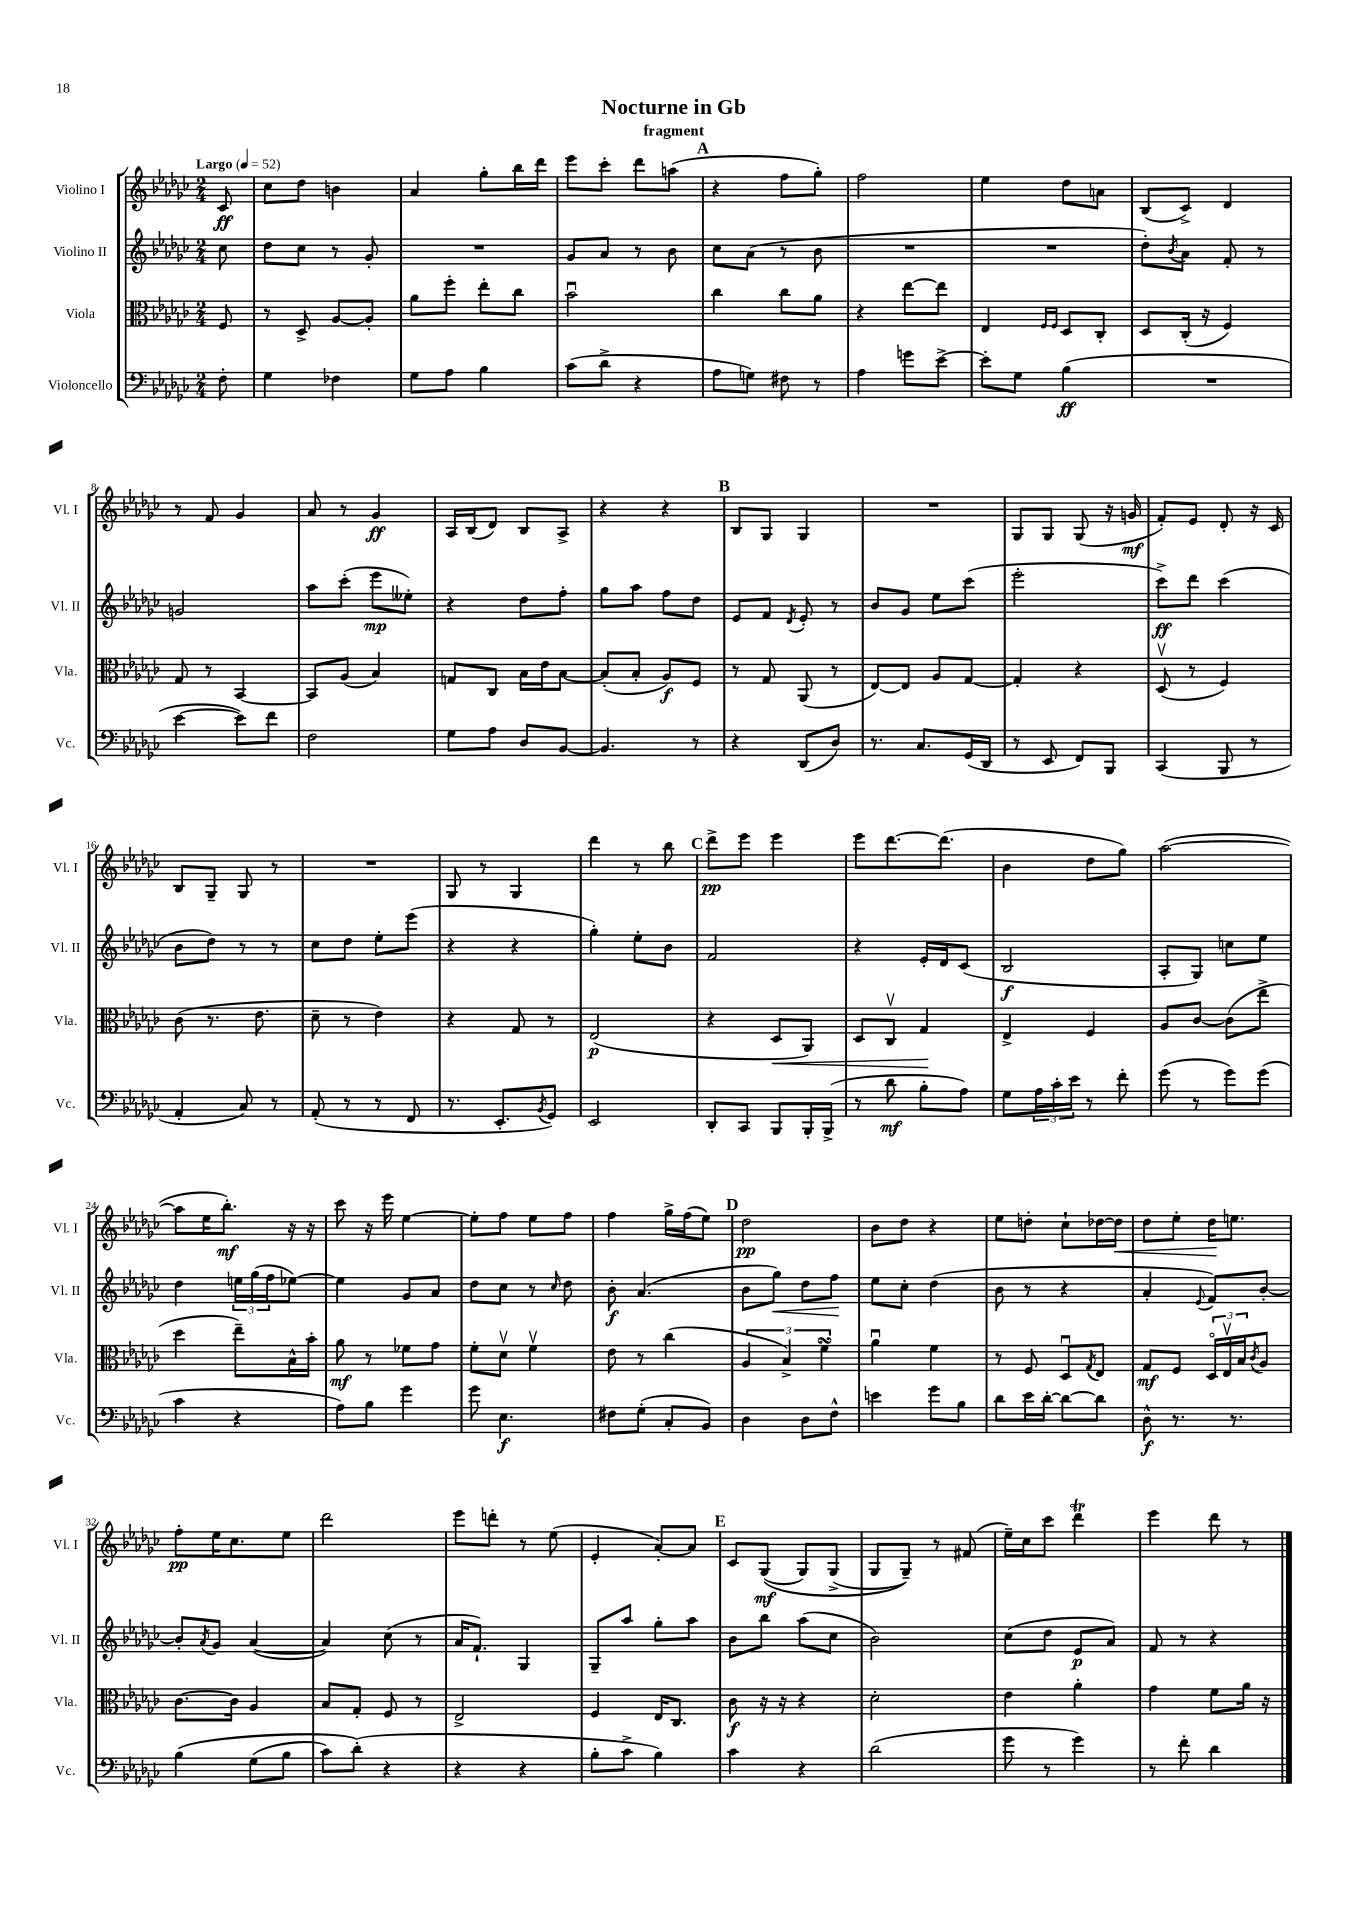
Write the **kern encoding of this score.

**kern	**dynam	**kern	**dynam	**kern	**dynam	**kern	**dynam
*part4	*part4	*part3	*part3	*part2	*part2	*part1	*part1
*staff4	*staff4	*staff3	*staff3	*staff2	*staff2	*staff1	*staff1
*I"Violoncello	*	*I"Viola	*	*I"Violino II	*	*I"Violino I	*
*I'Vc.	*	*I'Vla.	*	*I'Vl. II	*	*I'Vl. I	*
*clefF4	*	*clefC3	*	*clefG2	*	*clefG2	*
*k[b-e-a-d-g-c-]	*	*k[b-e-a-d-g-c-]	*	*k[b-e-a-d-g-c-]	*	*k[b-e-a-d-g-c-]	*
*M2/4	*	*M2/4	*	*M2/4	*	*M2/4	*
*MM52	*	*MM52	*	*MM52	*	*MM52	*
=	=	=	=	=	=	=	=
!	!	!	!	!	!	!LO:TX:a:B:t=Largo	!
8F'\	.	8F/	.	8cc-\	.	8c-/	ff
=1	=1	=1	=1	=1	=1	=1	=1
4G-\	.	8r	.	8dd-\L	.	8cc-\L	.
.	.	8D-^/	.	8cc-\J	.	8dd-\J	.
4F-X\	.	[8A-/L	.	8r	.	4bn\	.
.	.	8A-'/J]	.	8g-'/	.	.	.
=2	=2	=2	=2	=2	=2	=2	=2
8G-\L	.	8a-\L	.	2r	.	4a-/	.
8A-\J	.	8ff'\J	.	.	.	.	.
4B-\	.	8ee-'\L	.	.	.	8gg-'\L	.
.	.	8cc-\J	.	.	.	16bb-\L	.
.	.	.	.	.	.	16ddd-\JJ	.
=3	=3	=3	=3	=3	=3	=3	=3
(8c-\L	.	2b-u\	.	8g-/L	.	8eee-\L	.
8d-^\J	.	.	.	8a-/J	.	8ccc-'\J	.
4r	.	.	.	8r	.	8ddd-\L	.
.	.	.	.	8b-\	.	(8aan\J	.
!!LO:REH:place=s1:t=A
=4	=4	=4	=4	=4	=4	=4	=4
8A-\L	.	4cc-\	.	8cc-\L	.	4r	.
8Gn\J)	.	.	.	(8a-\J	.	.	.
8F#X\	.	8cc-\L	.	8r	.	8ff\L	.
8r	.	8a-\J	.	8b-\	.	8gg-'\J)	.
=5	=5	=5	=5	=5	=5	=5	=5
4A-\	.	4r	.	2r	.	2ff\	.
8gn\L	.	[8ee-\L	.	.	.	.	.
[8e-^\J	.	8ee-\J]	.	.	.	.	.
=6	=6	=6	=6	=6	=6	=6	=6
8e-'\L]	.	4E-/	.	2r	.	4ee-\	.
8G-\J	.	.	.	.	.	.	.
.	.	16qqF/LL	.	.	.	.	.
.	.	16qqF/JJ	.	.	.	.	.
(4B-\	ff	8D-/L	.	.	.	8dd-\L	.
.	.	8C-'/J	.	.	.	8an\J	.
=7	=7	=7	=7	=7	=7	=7	=7
2r	.	8D-/L	.	8dd-'\L)	.	(8B-/L	.
.	.	.	.	8qb-/	.	.	.
.	.	(16C-'/Jk	.	8a-\J	.	8c-^/J)	.
.	.	16r	.	.	.	.	.
.	.	4F/)	.	8f'/	.	4d-/	.
.	.	.	.	8r	.	.	.
!!LO:LB:g=z
=8	=8	=8	=8	=8	=8	=8	=8
[4e-\	.	8G-/	.	2gn/	.	8r	.
.	.	8r	.	.	.	8f/	.
8e-\L])	.	[4BB-/	.	.	.	4g-/	.
8f\J	.	.	.	.	.	.	.
=9	=9	=9	=9	=9	=9	=9	=9
2F\	.	8BB-/L]	.	8aa-\L	.	8a-/	.
.	.	(8A-/J	.	(8ccc-'\J	.	8r	.
.	.	4B-/)	.	8eee-\L	mp	4g-/	ff
.	.	.	.	8ee--X'\J)	.	.	.
=10	=10	=10	=10	=10	=10	=10	=10
8G-\L	.	8Gn/L	.	4r	.	16A-/LL	.
.	.	.	.	.	.	(16B-/J	.
8A-\J	.	8C-/J	.	.	.	8d-/J)	.
8D-/L	.	16B-\LL	.	8dd-\L	.	8B-/L	.
.	.	16e-\J	.	.	.	.	.
[8BB-/J	.	[8B-\J	.	8ff'\J	.	8A-^/J	.
=11	=11	=11	=11	=11	=11	=11	=11
4.BB-/]	.	(8B-'/L]	.	8gg-\L	.	4r	.
.	.	8B-'/J	.	8aa-\J	.	.	.
.	.	8A-/L)	f	8ff\L	.	4r	.
8r	.	8F/J	.	8dd-\J	.	.	.
!!LO:REH:place=s1:t=B
=12	=12	=12	=12	=12	=12	=12	=12
4r	.	8r	.	8e-/L	.	8B-/L	.
.	.	8G-/	.	8f/J	.	8G-/J	.
.	.	.	.	8qd-/	.	.	.
(8DD-/L	.	(8AA-/	.	8e-'/	.	4G-/	.
8D-/J)	.	8r	.	8r	.	.	.
=13	=13	=13	=13	=13	=13	=13	=13
8.r	.	[8E-/L)	.	8b-/L	.	2r	.
.	.	8E-/J]	.	8g-/J	.	.	.
8.C-/L	.	.	.	.	.	.	.
.	.	8A-/L	.	8ee-\L	.	.	.
(16GG-/L	.	[8G-/J	.	(8ccc-\J	.	.	.
16DD-/JJ	.	.	.	.	.	.	.
=14	=14	=14	=14	=14	=14	=14	=14
8r	.	4G-'/]	.	2eee-'\	.	8G-/L	.
8EE-/	.	.	.	.	.	8G-/J	.
8FF/L)	.	4r	.	.	.	(8G-/	.
8BBB-/J	.	.	.	.	.	16r	.
.	.	.	.	.	.	16gn/	mf
=15	=15	=15	=15	=15	=15	=15	=15
(4CC-/	.	(8D-v/	.	8ccc-^\L)	ff	8f'/L)	.
.	.	8r	.	8ddd-\J	.	8e-/J	.
8BBB-/	.	4F/)	.	(4ccc-\	.	8d-'/	.
8r	.	.	.	.	.	16r	.
.	.	.	.	.	.	16c-/	.
!!LO:LB:g=z
=16	=16	=16	=16	=16	=16	=16	=16
4AA-'/	.	(8c-\	.	8b-\L	.	8B-/L	.
.	.	8.r	.	8dd-\J)	.	8G-~/J	.
8C-/)	.	.	.	8r	.	8G-/	.
.	.	8.e-\	.	.	.	.	.
8r	.	.	.	8r	.	8r	.
=17	=17	=17	=17	=17	=17	=17	=17
(8AA-'/	.	8d-~\	.	8cc-\L	.	2r	.
8r	.	8r	.	8dd-\J	.	.	.
8r	.	4e-\)	.	8ee-'\L	.	.	.
8FF/	.	.	.	(8eee-\J	.	.	.
=18	=18	=18	=18	=18	=18	=18	=18
8.r	.	4r	.	4r	.	8G-/	.
.	.	.	.	.	.	8r	.
8.EE-'/L	.	.	.	.	.	.	.
.	.	8G-/	.	4r	.	4G-/	.
8qBB-/	.	.	.	.	.	.	.
8GG-/J)	.	8r	.	.	.	.	.
=19	=19	=19	=19	=19	=19	=19	=19
2EE-/	.	(2E-/	p	4gg-'\)	.	4ddd-\	.
.	.	.	.	8ee-'\L	.	8r	.
.	.	.	.	8b-\J	.	8bb-\	.
!!LO:REH:place=s1:t=C
=20	=20	=20	=20	=20	=20	=20	=20
8DD-'/L	.	4r	.	2f/	.	8ddd-^\L	pp
8CC-/J	.	.	.	.	.	8eee-\J	.
!	!	!	!LO:HP:b	!	!	!	!
8BBB-/L	.	8D-/L	<	.	.	4eee-\	.
16BBB-'/L	.	8AA-/J)	.	.	.	.	.
(16BBB-^/JJ	.	.	.	.	.	.	.
=21	=21	=21	=21	=21	=21	=21	=21
8r	.	8D-/L	.	4r	.	8eee-\L	.
8d-\	mf	8C-v/J	.	.	.	[8.ddd-\	.
8B-'\L	.	4G-/	.	16e-'/LL	.	.	.
.	.	.	.	16d-/J	.	(8.ddd-\J]	.
8A-\J)	.	.	.	(8c-/J	.	.	.
.	.	.	[	.	.	.	.
=22	=22	=22	=22	=22	=22	=22	=22
8G-\L	.	4E-^/	.	2B-/	f	4b-\	.
24A-\L	.	.	.	.	.	.	.
24c-'\	.	.	.	.	.	.	.
24e-\JJ	.	.	.	.	.	.	.
8r	.	4F/	.	.	.	8dd-\L	.
8f'\	.	.	.	.	.	8gg-\J)	.
=23	=23	=23	=23	=23	=23	=23	=23
(8g-\	.	8A-/L	.	8A-'/L	.	([2aa-\	.
8r	.	[8c-/J	.	8G-/J)	.	.	.
8g-\L)	.	(8c-\L]	.	8ccn\L	.	.	.
(8g-\J	.	8ee-^\J	.	8ee-\J	.	.	.
!!LO:LB:g=z
=24	=24	=24	=24	=24	=24	=24	=24
4c-\	.	4dd-\	.	4dd-\	.	8aa-\L]	.
.	.	.	.	.	.	16ee-\K	.
.	.	.	.	.	.	8.bb-'\J)	mf
4r	.	8ee-~\L)	.	24een\LL	.	.	.
.	.	.	.	(24gg-\	.	.	.
.	.	.	.	24ff\J	.	.	.
.	.	16B-^^\L	.	[8ee-X\J)	.	16r	.
.	.	16b-'\JJ	.	.	.	16r	.
=25	=25	=25	=25	=25	=25	=25	=25
8A-\L)	.	8a-\	mf	4ee-\]	.	8ccc-\	.
8B-\J	.	8r	.	.	.	16r	.
.	.	.	.	.	.	16eee-\	.
4g-\	.	8f-X\L	.	8g-/L	.	[4ee-\	.
.	.	8g-\J	.	8a-/J	.	.	.
=26	=26	=26	=26	=26	=26	=26	=26
8g-\	.	8f'\L	.	8dd-\L	.	8ee-'\L]	.
4.E-\	f	8d-v\J	.	8cc-\J	.	8ff\J	.
.	.	4fv\	.	8r	.	8ee-\L	.
.	.	.	.	16qqcc-/	.	.	.
.	.	.	.	8dd-\	.	8ff\J	.
=27	=27	=27	=27	=27	=27	=27	=27
8F#X\L	.	8e-\	.	8b-'\	f	4ff\	.
(8G-'\J	.	8r	.	(4.a-/	.	.	.
8C-'/L	.	(4cc-\	.	.	.	16gg-^\LL	.
.	.	.	.	.	.	(16ff\J	.
8BB-/J)	.	.	.	.	.	8ee-\J)	.
!!LO:REH:place=s1:t=D
=28	=28	=28	=28	=28	=28	=28	=28
4D-\	.	6A-/	.	8b-\L	.	2dd-\	pp
!	!	!	!	!	!LO:HP:b	!	!
.	.	.	.	8gg-\J)	<	.	.
.	.	6B-^/)	.	.	.	.	.
8D-\L	.	.	.	8dd-\L	.	.	.
.	.	6fsSsS\	.	.	.	.	.
8F^^\J	.	.	.	8ff\J	.	.	.
.	.	.	.	.	[	.	.
=29	=29	=29	=29	=29	=29	=29	=29
4en\	.	4a-u\	.	8ee-\L	.	8b-\L	.
.	.	.	.	8cc-'\J	.	8dd-\J	.
8g-\L	.	4f\	.	(4dd-\	.	4r	.
8B-\J	.	.	.	.	.	.	.
=30	=30	=30	=30	=30	=30	=30	=30
8d-\L	.	8r	.	8b-\	.	8ee-\L	.
16e-\L	.	8F/	.	8r	.	8ddn'\J	.
[16d-'\JJ	.	.	.	.	.	.	.
8d-\L_	.	8D-u/L	.	4r	.	8cc-`\L	.
.	.	8qG-/	.	.	.	.	.
8d-\J]	.	8E-/J	.	.	.	[16dd-X\L	.
!	!	!	!	!	!	!	!LO:HP:b
.	.	.	.	.	.	16dd-\JJ]	<
=31	=31	=31	=31	=31	=31	=31	=31
8D-^^\	f	8G-/L	mf	4a-'/	.	8dd-\L	.
8.r	.	8F/J	.	.	.	8ee-'\J	.
.	.	.	.	8qqe-/	.	.	.
.	.	24D-/LL	.	8f/L)	.	16dd-\KL	.
.	.	24E-v/	.	.	.	.	.
8.r	.	.	.	.	.	8.een\J	[
.	.	24B-/J	.	.	.	.	.
.	.	8qc-/	.	.	.	.	.
.	.	8A-/J	.	[8b-'/J	.	.	.
!!LO:LB:g=z
=32	=32	=32	=32	=32	=32	=32	=32
(4B-\	.	[8.c-\L	.	8b-'/L]	.	8ff'\L	pp
.	.	.	.	8qa-/	.	.	.
.	.	.	.	8g-/J	.	16ee-\K	.
.	.	16c-\Jk]	.	.	.	8.cc-\	.
(8G-\L	.	4A-/	.	([4a-/	.	.	.
8B-\J	.	.	.	.	.	8ee-\J	.
=33	=33	=33	=33	=33	=33	=33	=33
8c-\L)	.	8B-/L	.	4a-/])	.	2ddd-\	.
(8d-'\J)	.	8G-'/J	.	.	.	.	.
4r	.	8F/	.	(8cc-\	.	.	.
.	.	8r	.	8r	.	.	.
=34	=34	=34	=34	=34	=34	=34	=34
4r	.	2E-^/	.	16a-/KL	.	8eee-\L	.
.	.	.	.	8.f`/J)	.	.	.
.	.	.	.	.	.	8dddn'\J	.
4r	.	.	.	4G-/	.	8r	.
.	.	.	.	.	.	(8ee-\	.
=35	=35	=35	=35	=35	=35	=35	=35
8B-'\L	.	4F/	.	8G-~/L	.	4e-'/	.
8c-^\J	.	.	.	8aa-/J	.	.	.
4B-\)	.	16E-/KL	.	8gg-'\L	.	[8a-'/L)	.
.	.	8.C-/J	.	.	.	.	.
.	.	.	.	8aa-\J	.	8a-/J]	.
!!LO:REH:place=s1:t=E
=36	=36	=36	=36	=36	=36	=36	=36
4c-\	.	8c-\	f	8b-\L	.	8c-/L	.
.	.	16r	.	8bb-\J	.	((8G-/J	mf
.	.	16r	.	.	.	.	.
4r	.	4r	.	(8aa-\L	.	8G-/L)	.
.	.	.	.	8cc-\J	.	(8G-^/J	.
=37	=37	=37	=37	=37	=37	=37	=37
(2d-\	.	2d-'\	.	2b-\)	.	8G-/L	.
.	.	.	.	.	.	8G-~/J))	.
.	.	.	.	.	.	8r	.
.	.	.	.	.	.	(8f#X/	.
=38	=38	=38	=38	=38	=38	=38	=38
8g-\	.	4e-\	.	(8cc-\L	.	16ee-~\LL)	.
.	.	.	.	.	.	16cc-\J	.
8r	.	.	.	8dd-\J	.	8ccc-\J	.
4g-\)	.	4a-'\	.	8e-/L	p	4ddd-T\	.
.	.	.	.	8a-/J)	.	.	.
=39	=39	=39	=39	=39	=39	=39	=39
8r	.	4g-\	.	8f/	.	4eee-\	.
8f'\	.	.	.	8r	.	.	.
4d-\	.	8f\L	.	4r	.	8ddd-\	.
.	.	16a-\Jk	.	.	.	8r	.
.	.	16r	.	.	.	.	.
==	==	==	==	==	==	==	==
*-	*-	*-	*-	*-	*-	*-	*-
